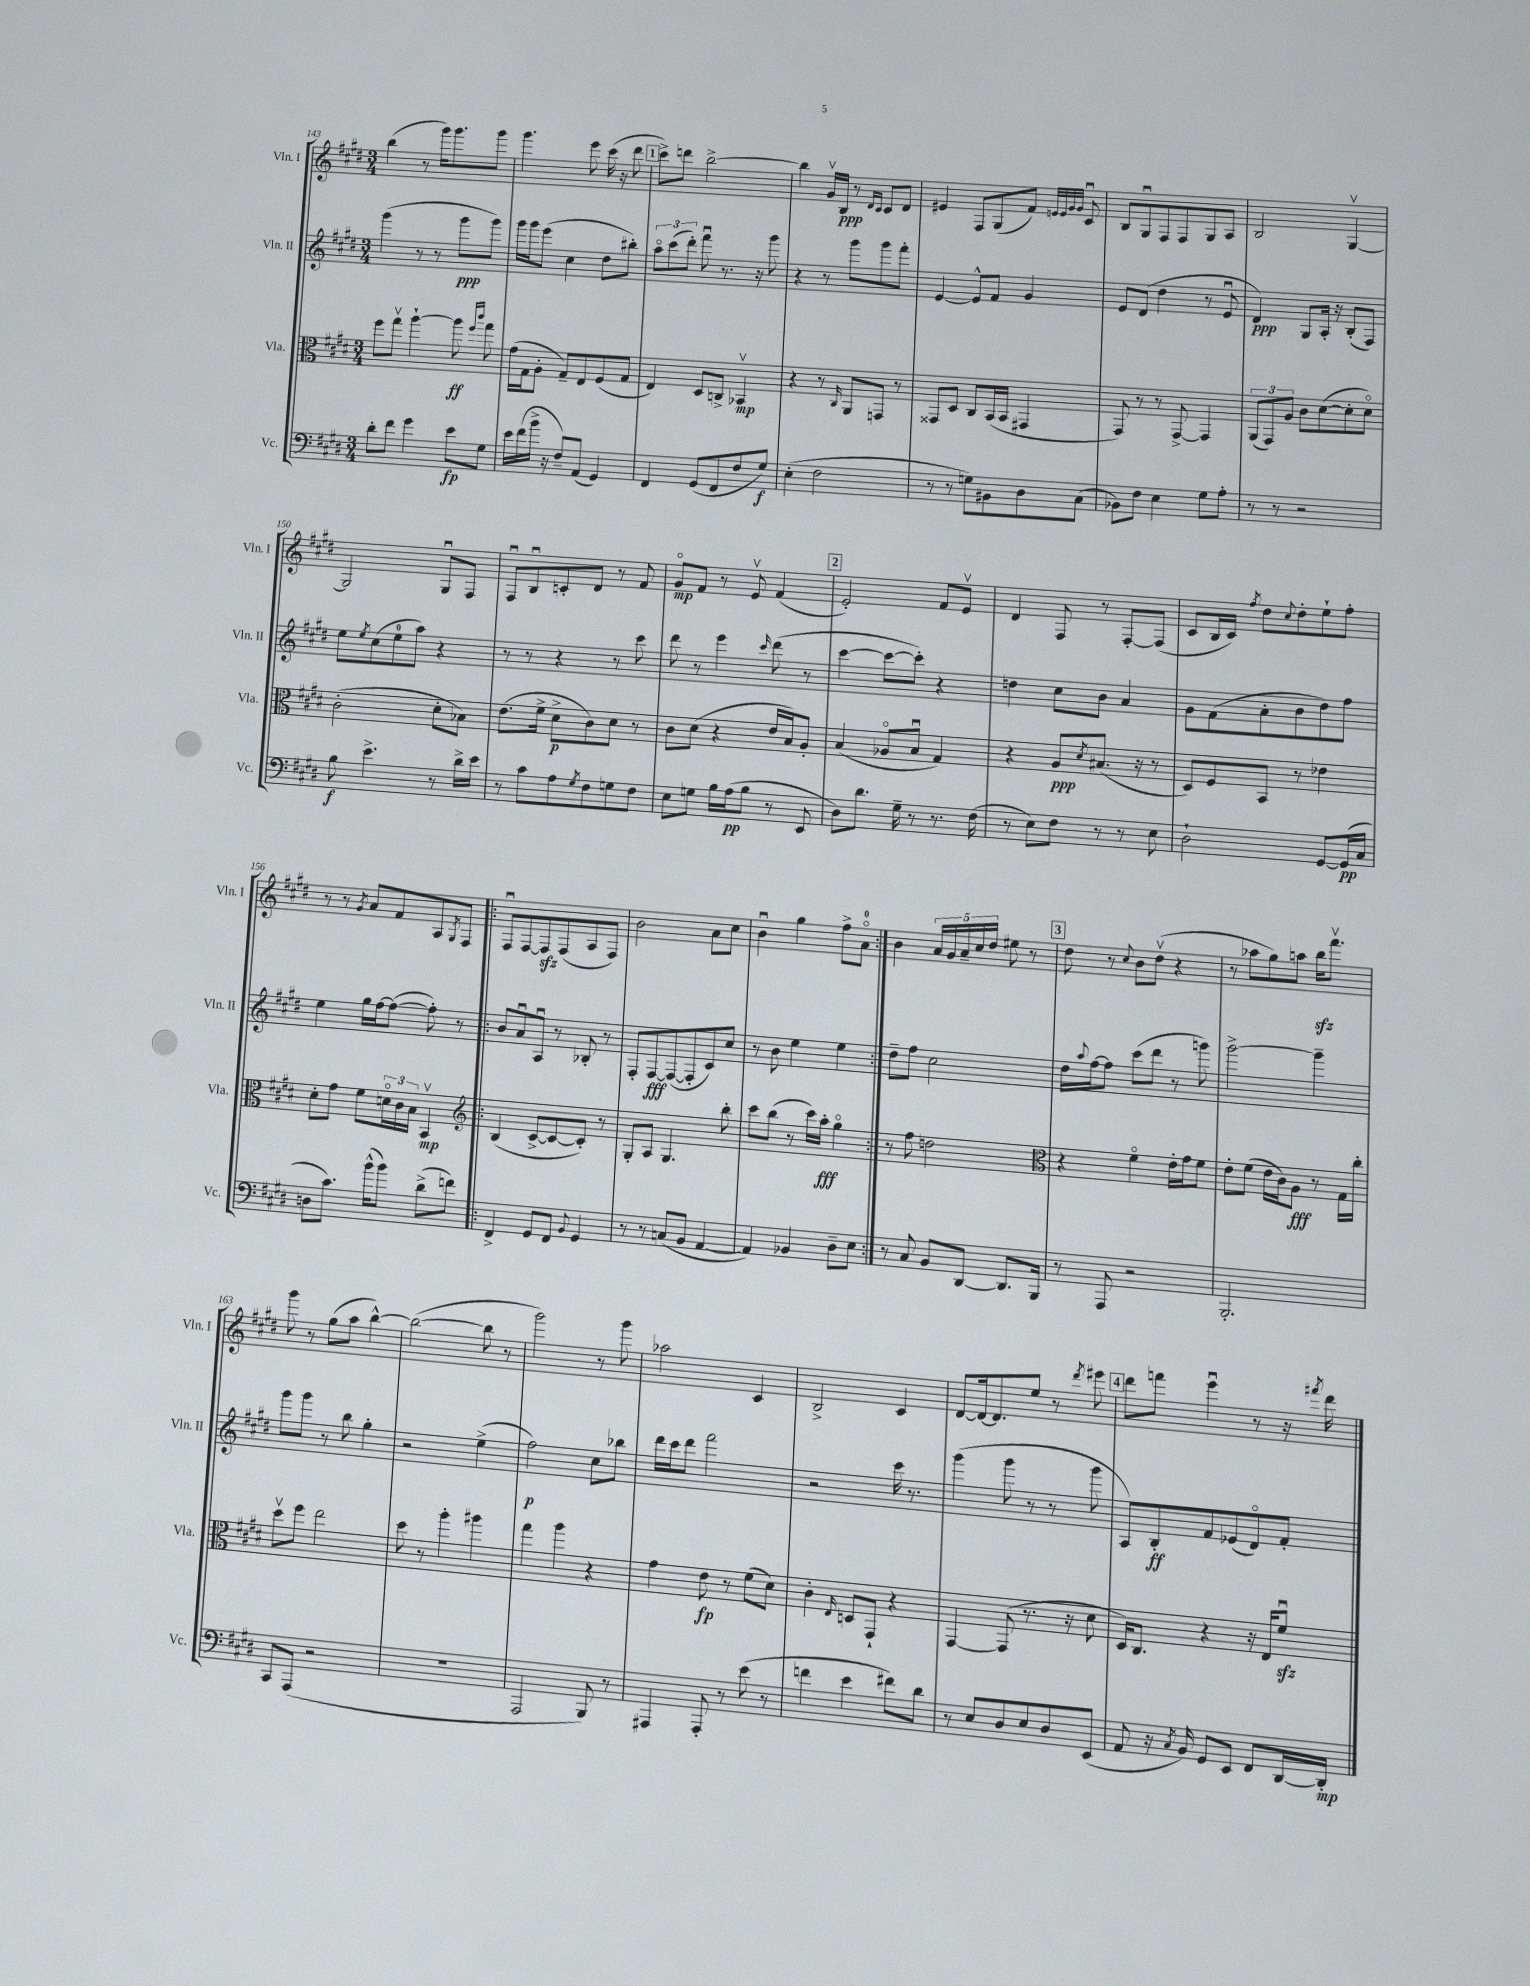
<<
\new StaffGroup <<
\new Staff = "s0" \with { instrumentName = "Vln. I" shortInstrumentName = "Vln. I" } {
    \clef treble \key e \major \numericTimeSignature \time 3/4
    b''4( r8 gis'''16) gis'''8. gis'''8 |
    gis'''4. e'''8 cis'''16( r16 dis'''8 |
    \mark \markup { \box "1" } cis'''8->) d'''8 b''2~-> |
    b''4 gis'16\upbow b16\ppp r8 \grace { dis'16 cis'16 } cis'8 dis'8 |
    eis'4 fis8 gis8( fis'8) \grace { e'32 e'32 gis'32 gis'32 } cis'8\downbow |
    b8 gis8\downbow fis8 fis8 gis8 a8 |
    b2 gis4~\upbow |
    gis2 gis8\downbow fis8 |
    fis8\downbow b8\downbow c'8-. dis'8 r8 fis'8 |
    gis'8\flageolet\mp fis'8 r8 e'8\upbow fis'4( |
    \mark \markup { \box "2" } e'2-.) fis'8 e'8\upbow |
    dis'4 fis8 r8 fis8~-. fis8( |
    cis'8 b16 cis'16) \acciaccatura { fis''8 } dis''8 \appoggiatura { cis''8 } dis''8-. e''8-! fis''8-. |
    r8 r8 \acciaccatura { gis'8 } a'8 fis'8 a8 \acciaccatura { gis8 } fis8 |
    \repeat volta 2 { fis8\downbow fis8~ fis8\sfz fis8( a8 fis8) |
    b'2 a'8 cis''8 |
    b'4\downbow gis''4 fis''8-> a'8-0\flageolet | }
    b'4 \tuplet 5/4 { a'16 gis'16 a'16-- cis''16 dis''16 } eis''8 r8 |
    \mark \markup { \box "3" } dis''8 r8 \appoggiatura { cis''8 } b'8 dis''8\upbow( r4 |
    r8 aes''8 gis''8) a''8 b''16\sfz fis'''8.\upbow |
    gis'''8 r8 gis''8( a''8 b''4~-^) |
    b''2~( b''8 r8 |
    gis'''2) r8 gis'''8 |
    aes''2 cis'4 |
    b2-> cis'4 |
    dis'8~ dis'16~ dis'8. e''8 r8 \acciaccatura { dis'''8 } eis'''8 |
    \mark \markup { \box "4" } dis'''8 f'''8 e'''4\downbow r8 r16 \acciaccatura { fis'''8 } dis'''16 \bar "|." |
}
\new Staff = "s1" \with { instrumentName = "Vln. II" shortInstrumentName = "Vln. II" } {
    \clef treble \key e \major \numericTimeSignature \time 3/4
    gis'''4( r8 r8 gis'''8\ppp gis'''8) |
    gis'''16 gis'''16 e'''8( cis''4 dis''8 bis''8-.) |
    \mark \markup { \box "1" } \tuplet 3/2 { a''8\flageolet cis'''8( dis'''8-.) } fis'''8\downbow r8. r16 gis'''8 |
    r4 r8 gis'''8 gis'''8 fis'''8-. |
    e'4~ e'8-^ fis'8 gis'4 |
    e'8 dis'8( dis''4 r8 e'8\downbow |
    dis'4\ppp) gis8 a16-. r16 b8-.( fis8) |
    e''8 \acciaccatura { e''8 } cis''8( e''8-0 a''8) r4 |
    r8 r8 r4 r8 cis'''8 |
    dis'''8 r8 e'''4 \grace { cis'''16 } dis'''8( r8 |
    \mark \markup { \box "2" } cis'''4~ cis'''8~ cis'''8-.) r4 |
    d''4 cis''8 b'8 a'4 |
    gis'8 fis'8( a'8-. b'8 dis''8) fis''8 |
    e''4 gis''16 fis''16~ fis''8~( fis''8-.) r8 |
    \repeat volta 2 { b'8 a'8\downbow a8\downbow r8 bes8-. r8 |
    fis8-. fis8~\fff fis8~( fis8-. cis'8) cis''8 |
    r8 b'8 e''4 e''4 | }
    dis''8-- fis''8 cis''2 |
    \mark \markup { \box "3" } dis''16 \appoggiatura { a''8 } fis''16~ fis''8 cis'''8( dis'''8 r8 g'''8) |
    gis'''2~-> gis'''4-- |
    gis'''8 gis'''8 r8 b''8 gis''4-. |
    r2 e''4->( |
    fis''2\p) cis''8 bes''8 |
    dis'''16 cis'''16 dis'''8 fis'''2 |
    r2 cis'''16 r8. |
    gis'''4( gis'''8 r8 r8 gis'''8 |
    \mark \markup { \box "4" } a8) b8-.\ff fis'8 ees'8( dis'8\flageolet) fis'8-. \bar "|." |
}
\new Staff = "s2" \with { instrumentName = "Vla." shortInstrumentName = "Vla." } {
    \clef alto \key e \major \numericTimeSignature \time 3/4
    fis''8 gis''8\upbow a''4~-! a''8\ff \grace { fis''16 cis'''16 } gis''8 |
    gis'16( gis16 a8-. gis8--) e8 fis8( gis8 |
    \mark \markup { \box "1" } e4) dis8 c8-> bes,4\upbow\mp |
    r4 r8 \grace { cis16 } a,8 g,8 r8 |
    gisis,8 dis8 cis8 b,16( b,16 gis,4 |
    gis,8) r8 r8 gis,8~-> gis,4 |
    \tuplet 3/2 { a,8( gis,8) a8 } cis'8 dis'8~( dis'8-. dis'8\flageolet) |
    cis'2-.( dis'8-. bes8) |
    e'8.( fis'16-> dis'8->\p cis'8) dis'8 r8 |
    cis'8 dis'8( r4 e'16 b16) a8-. |
    \mark \markup { \box "2" } b4( aes8\flageolet b8\downbow gis4) |
    r4 a8\ppp \acciaccatura { dis'8 } bis8.( r16 r8 |
    dis8) fis8 b,8 r8 ees'4 |
    dis'8-. gis'8 fis'8 \tuplet 3/2 { d'16\flageolet cis'16 b16 } b,4\upbow\mp |
    \repeat volta 2 { \clef treble b4( cis'8~-> cis'8~ cis'8-.) r8 |
    gis8-. a8 gis4. b''8-. |
    cis'''8 b''8( r8 cis'''16) a''16-.\fff gis''4\flageolet | }
    r8 fis''8 d''2 |
    \mark \markup { \box "3" } \clef alto r4 fis'4\flageolet e'16-. gis'16 fis'8 |
    e'8-. fis'8( e'16 cis'16) a8\fff r8 gis16 cis''16-. |
    dis''8\upbow fis''8 e''2 |
    dis''8 r8 a''4-. ais''4 |
    gis''4 a''4 r4 |
    gis'4 e'8\fp r8 fis'8( dis'8) |
    cis'4-. \grace { e16 } d8 gis,8-! r4 |
    gis,4~ gis,8( r8. r16 dis'8 |
    \mark \markup { \box "4" } dis16) cis8. r4 r16 e16 fis'8\downbow\sfz \bar "|." |
}
\new Staff = "s3" \with { instrumentName = "Vc." shortInstrumentName = "Vc." } {
    \clef bass \key e \major \numericTimeSignature \time 3/4
    dis'8-. fis'8 gis'4 e'8\fp gis8 |
    e'16 fis'16( b'16-> r16 fis8--) a,8( gis,4) |
    \mark \markup { \box "1" } fis,4 gis,8( fis,8 fis8 gis8\f) |
    e4-.( fis2 |
    r8 r8 g8) bis,8 dis8 cis8( |
    bes,8) fis8 e4 gis8 a8-. |
    r8 r8 r2 |
    b8\f e'4.-> r8 dis'16-> e'16 |
    r8 cis'8 a8 \acciaccatura { gis8 } fis8 g8 fis8 |
    e8 g8 b16 a16\pp( b8 r8 e,8 |
    \mark \markup { \box "2" } dis8) dis'8. gis16-- r8 r8. fis16( |
    r8 e8) fis8 r8 r8 e8 |
    dis2-! gis,8~ gis,16\pp( cis16 |
    d8 cis'8.) b'16-^( b'8) dis'8->( f'8) |
    \repeat volta 2 { fis,4-> gis,8 fis,8 \appoggiatura { b,8 } gis,4 |
    r8 r8 c8( b,8 a,4~ |
    a,4) bes,4 dis8-- e8 | }
    r8 cis8 b,8 dis,8~ dis,8. b,,16 |
    \mark \markup { \box "3" } r8 a,,8 r2 |
    b,,2.-. |
    cis,8 a,,8( r2 |
    r2. |
    a,,2 b,,8) r8 |
    ais,,4 ais,,8-. r8 e'8( r8 |
    f'4 e'4 fis'8) dis'8 |
    r8 e8 dis8 e8 dis8 e,8( |
    \mark \markup { \box "4" } a,8 r16 \acciaccatura { cis8 } b,16) gis,8 e,8 fis,8 dis,16~ dis,16-.\mp \bar "|." |
}
>>
>>
\layout { \context { \Score currentBarNumber = #143 } }
